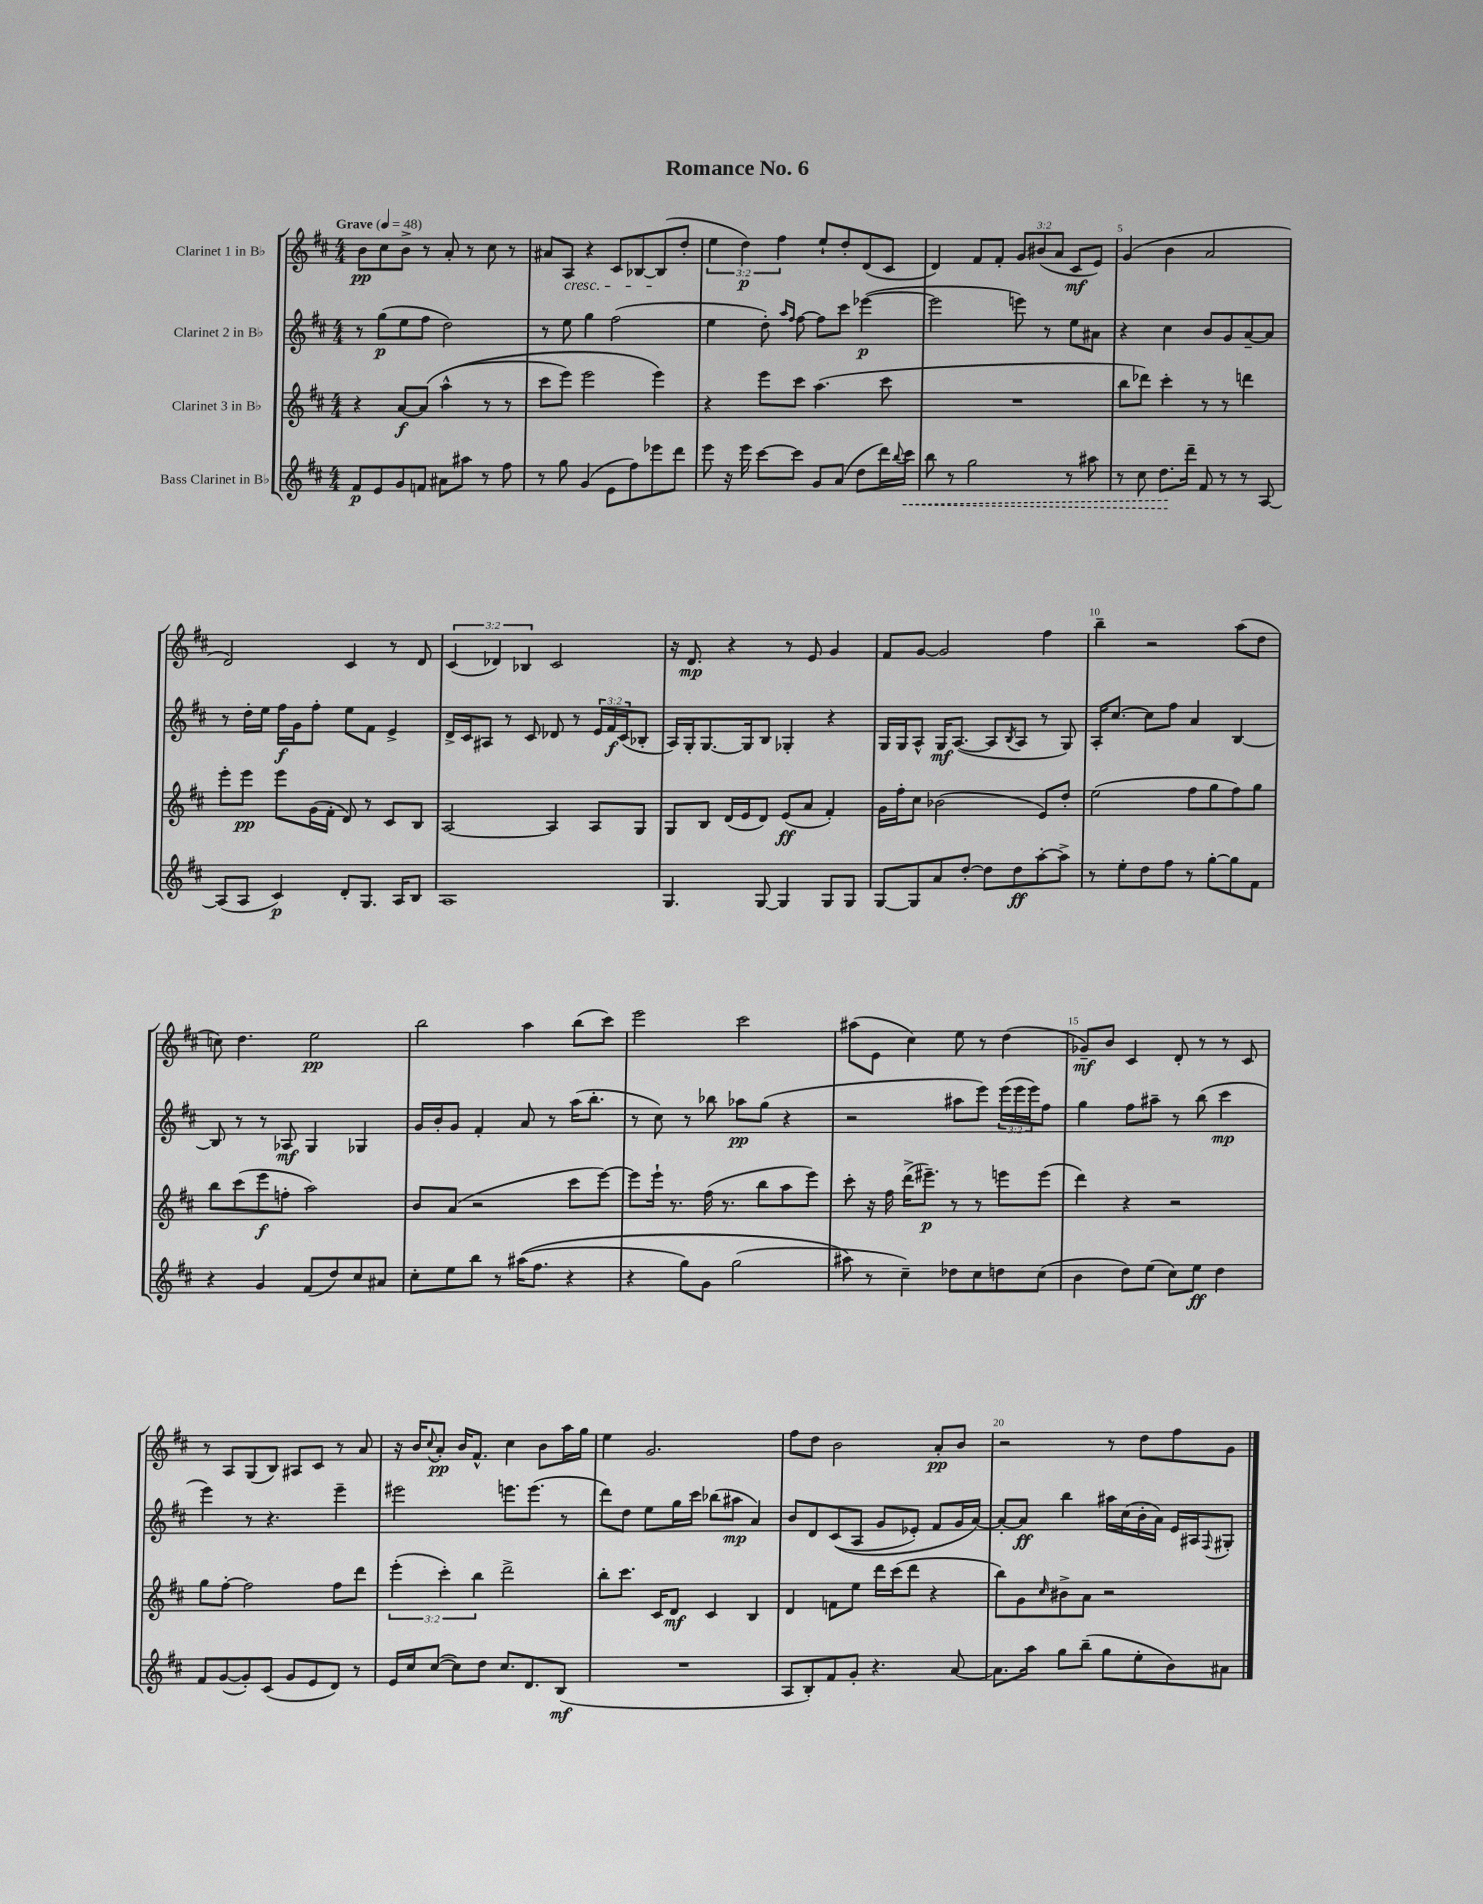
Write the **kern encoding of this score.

**kern	**kern	**kern	**kern
*staff4	*staff3	*staff2	*staff1
*clefG2	*clefG2	*clefG2	*clefG2
*k[f#c#]	*k[f#c#]	*k[f#c#]	*k[f#c#]
*M4/4	*M4/4	*M4/4	*M4/4
*MM48	*MM48	*MM48	*MM48
8f#	4r	8r	8b
8e	.	(8gg	8cc#
8g	[8a	8ee	8b^
8f	&(8a]	8ff#	8r
8a#	(4aa^^	2dd)	8a'
8aa#	.	.	8r
8r	8r	.	8cc#
8ff#	8r	.	8r
=	=	=	=
8r	8ccc#	8r	8a#
8gg	8eee)	8ee	8A
(4g	2eee	4gg	4r
8e	.	(2ff#	8c#
8ff#)	.	.	[8B-
8eee-	4eee&)	.	(8B-]
8ddd	.	.	8dd'
=	=	=	=
8eee	4r	4ee	6ee
16r	.	.	.
.	.	.	6dd)
16eee	.	.	.
[8ccc#	8eee	8dd')	.
.	.	.	6ff#
.	.	16qqaa	.
.	.	16qqff#	.
8ccc#]	8ccc#	[8ff#	.
8g	(4.aa	8ff#]	8ee`
(8a	.	8ccc#	8dd'
8dd	.	([4eee-	(8d
16ddd)	8ccc#	.	8c#
8qqbb	.	.	.
16ccc#	.	.	.
=	=	=	=
8bb	1r	2eee-]	4d)
8r	.	.	.
2gg	.	.	8f#
.	.	.	8f#'
.	.	8eee)	12g
.	.	.	(12b#
.	.	8r	.
.	.	.	12a
8r	.	8ee	8c#
8aa#	.	8a#	8e)
=	=	=	=
8r	8bb	4r	(4g
8cc#	8ddd-)	.	.
8.dd	4ccc#'	4cc#	4b
16ddd~	.	.	.
8f#	8r	8b	2a
8r	8r	8g	.
8r	4ddd	[8a~	.
[8A	.	8a]	.
=	=	=	=
(8A]	8eee'	8r	2d)
8A	8eee	16dd'	.
.	.	16ee	.
4c#)	8eee	16ff#	.
.	.	16g	.
.	(16g	8ff#'	.
.	16f#'	.	.
8d'	8d)	8ee	4c#
8.G	8r	8f#	.
.	8c#	4e^	8r
16A	.	.	.
8B	8B	.	8d
=	=	=	=
1A	[2A	16d^	(6c#
.	.	16c#	.
.	.	8A#	.
.	.	.	6d-)
.	.	8r	.
.	.	.	6B-
.	.	8c#	.
.	4A]	8d-	2c#
.	.	8r	.
.	8A	24e	.
.	.	24f#	.
.	.	(24c#	.
.	8G	8B-'	.
=	=	=	=
4.G	8G	16A)	16r
.	.	16G'	8.d
.	8B	[8.G	.
.	(16d	.	4r
.	16e	16G]	.
[8G	8d)	8B	.
4G]	(8e	4G-'	8r
.	8a	.	8e
8G	4f#')	4r	4g
8G	.	.	.
=	=	=	=
[8G	16g	16G	8f#
.	16ff#'	16G	.
8G]	8cc#	8A^^	[8g
8a	(2b-	16G	2g]
.	.	([8.A	.
[8dd'	.	.	.
8dd]	.	8A]	.
.	.	8qB	.
8dd	.	8A	.
[8aa'	8e)	8r	4ff#
8aa^]	8dd'	8G)	.
=	=	=	=
8r	(2ee	16A'	4bb~
.	.	[8.cc#	.
8ee'	.	.	.
8dd	.	8cc#]	2r
8ff#	.	8ff#	.
8r	8ff#	4a	.
[8gg'	8gg	.	.
8gg]	8ff#)	[4B	(8aa
8f#	8gg	.	8dd
=	=	=	=
4r	8bb	8B]	8cc)
.	(8ccc#	8r	4.dd
4g	8eee	8r	.
.	8ff'	8A-	.
(8f#	2aa)	4G	2ee
8dd)	.	.	.
8cc#	.	4G-	.
8a#	.	.	.
=	=	=	=
8cc#'	8b	16g	2bb
.	.	16b'	.
8ee	(8a	8g	.
8bb	2r	4f#'	.
8r	.	.	.
&((16aa#	.	8a	4aa
8.ff#	.	.	.
.	.	8r	.
4r	8ccc#	(16aa	(8bb
.	.	8.bb'	.
.	[8eee)	.	8ccc#)
=	=	=	=
4r	8eee]	8r	2eee
.	16eee`	8cc#)	.
.	8.r	.	.
8gg)	.	8r	.
8g	(16ff#	8bb-	.
.	8.r	.	.
(2gg	.	8aa-	2ccc#
.	8bb	(8gg	.
.	8aa	4r	.
.	8eee)	.	.
=	=	=	=
8aa#&)	8ccc#'	2r	(8aa#
8r	16r	.	8e
.	16ff#	.	.
4cc#~)	(16ddd^	.	4cc#)
.	8.eee#~)	.	.
8dd-	8r	8aa#	8ee
8cc#	8r	8eee)	8r
8dd	8eee	(24eee	(4dd
.	.	24eee	.
.	.	24eee)	.
(8cc#	(8eee	8ff#	.
=	=	=	=
4b	4ddd)	4gg	8g-~)
.	.	.	8b
8dd)	4r	8ff#	4c#
(8ee	.	8aa#~	.
8cc#)	2r	8r	8d'
8ee	.	(8bb	8r
4dd	.	4ccc#	8r
.	.	.	8c#
=	=	=	=
8f#	8gg	4eee)	8r
([8g	[8ff#'	.	8A
8g'])	2ff#]	8r	(8G
(8c#	.	4.r	8B)
8g	.	.	8A#
8e	.	.	8c#
8d)	8ff#	4eee~	8r
8r	8ddd	.	8a
=	=	=	=
16e	(6eee'	2eee#	16r
16cc#	.	.	16b
.	.	.	8qqcc#
([8cc#	.	.	8a'
.	6ccc#')	.	.
8cc#])	.	.	16b
.	.	.	8.f#^^
.	6bb	.	.
8dd	.	.	.
8.cc#	2ddd^	8.eee	4cc#
8.d	.	(8.eee	.
.	.	.	8b
(8B	.	8r	16aa
.	.	.	16gg
=	=	=	=
1r	8bb'	8ddd)	4ee
.	8.ccc#	8dd	.
.	.	8ee	2.g
.	16c#	.	.
.	8d	16gg	.
.	.	16ccc#	.
.	4c#	(8bb-	.
.	.	8aa#	.
.	4B	4a)	.
=	=	=	=
8A	4d	8b	8ff#
8B')	.	8d	8dd
8f#	8f	&((8c#	2b
8g'	8ee	8A	.
4.r	16ddd	8g	.
.	(16ccc#	.	.
.	8ddd	8e-')	.
.	4r	8f#	8a'
[8a	.	16g	8b
.	.	[16a&)	.
=	=	=	=
8.a]	8bb)	8a'_	2r
.	8g	8a]	.
16aa	.	.	.
.	16qqcc#	.	.
8gg	8b#^	4bb	.
(8bb~	8a	.	.
8gg	2r	16aa#	8r
.	.	(16cc#	.
8ee'	.	16b'	8dd
.	.	16a)	.
8b)	.	16e	8ff#
.	.	16A#	.
.	.	8qqF#	.
8a#	.	8G#'	8g
==	==	==	==
*-	*-	*-	*-
